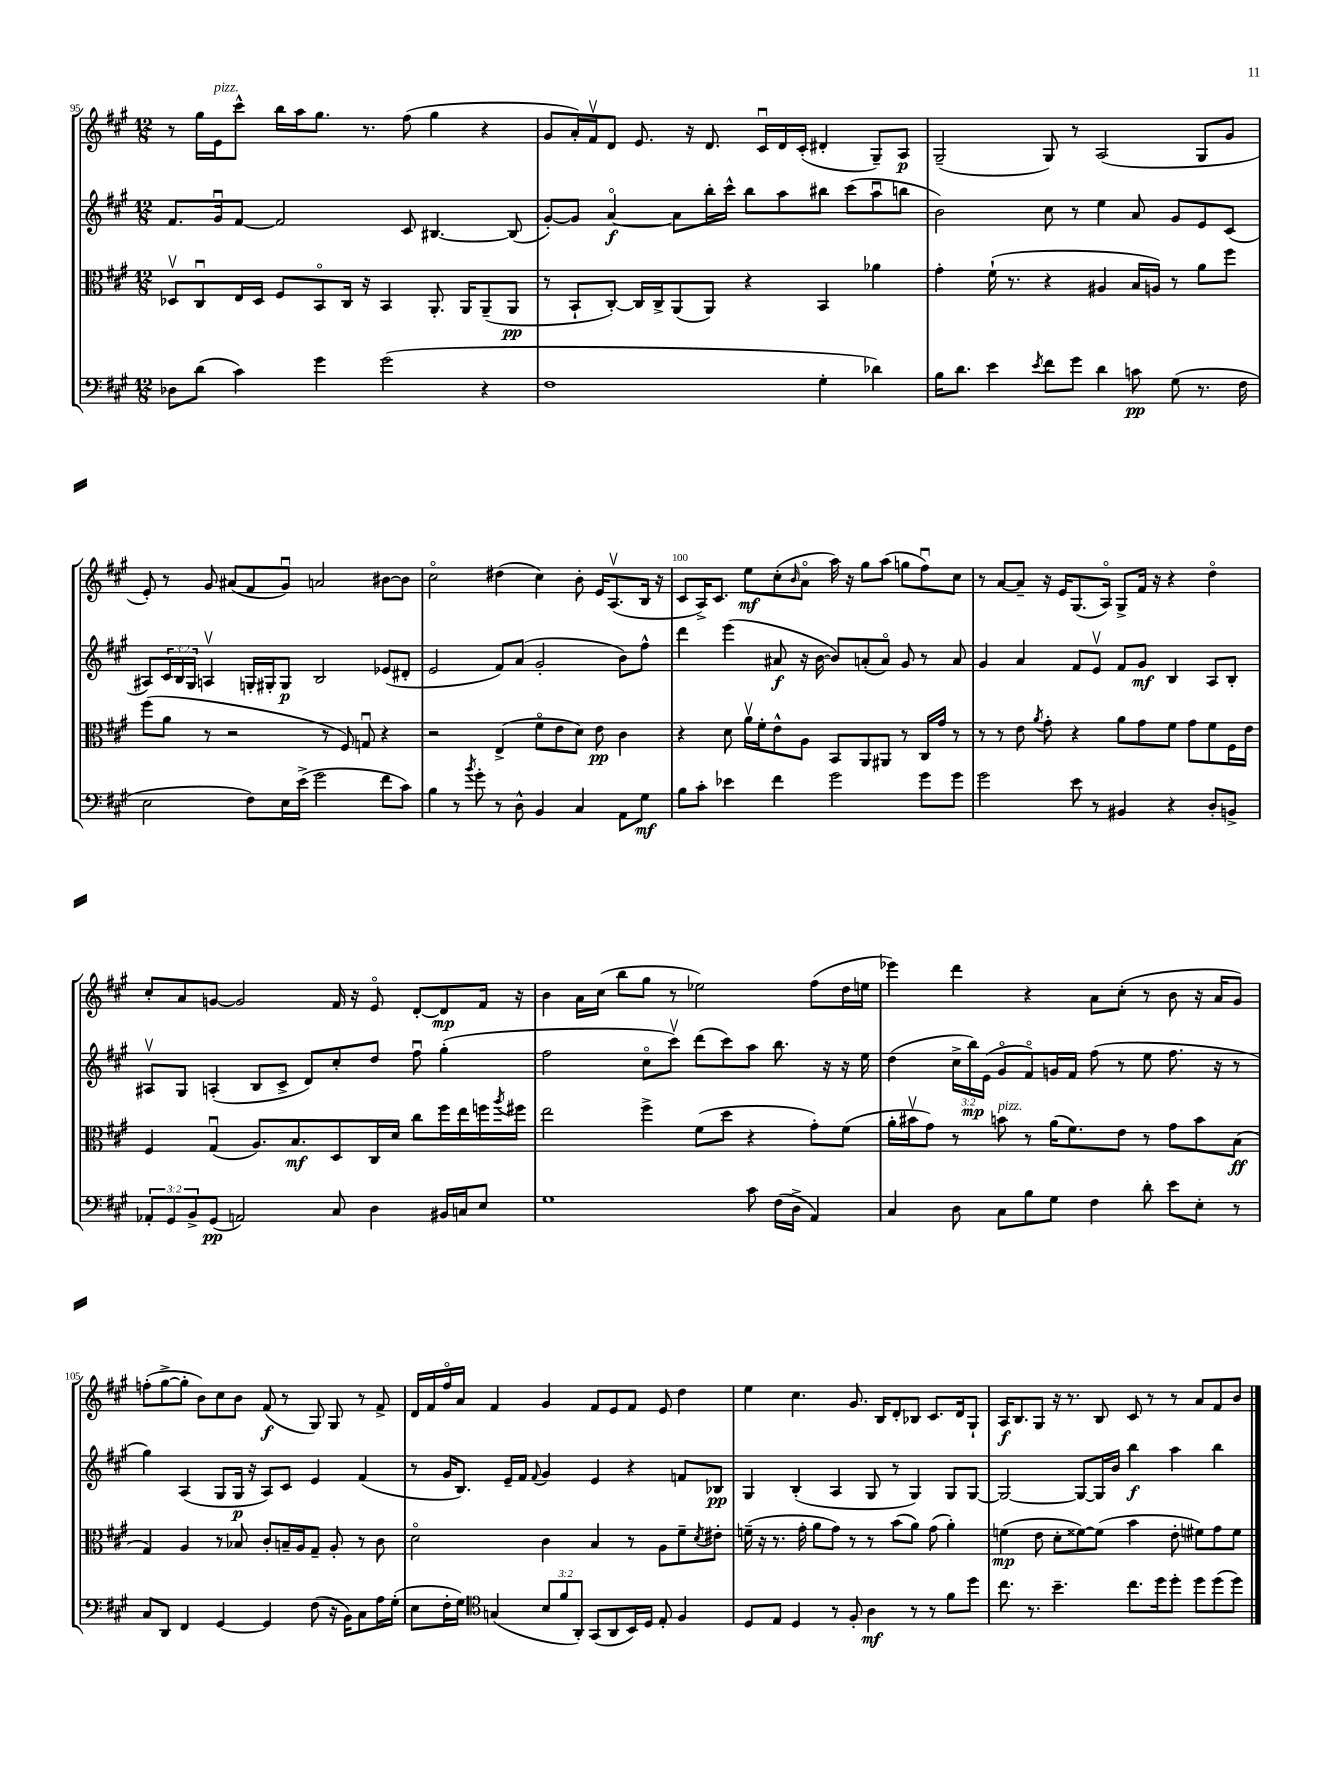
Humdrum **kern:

**kern	**kern	**kern	**kern
*staff4	*staff3	*staff2	*staff1
*clefF4	*clefC3	*clefG2	*clefG2
*k[f#c#g#]	*k[f#c#g#]	*k[f#c#g#]	*k[f#c#g#]
*M12/8	*M12/8	*M12/8	*M12/8
8D-\L	8D-v/L	8.f#/L	8r
(8d\J	8C#u/	.	16gg#\LL
.	.	16g#u/k	16e\J
4c#\)	16E/L	[8f#/J	8ccc#^^\J
.	16D-/JJ	.	.
.	8F#/L	2f#/]	16bb\LL
.	.	.	16aa\J
4g#\	8BBo/	.	8.gg#\J
.	16C#/Jk	.	.
.	16r	.	8.r
(2g#\	4BB/	.	.
.	.	8c#/	(8ff#\
.	8.AA'/	[4.B#/	4gg#\
.	16AA/LK	.	.
4r	(8AA~/	.	4r
.	8AA/J	(8B#/]	.
=	=	=	=
1F#	8r	[8g#'/L)	8g#/L
.	8BB`/L	8g#/]J	16a'/L)
.	.	.	16f#v/J
.	[8C#'/J)	[4ao/	8d/J
.	16C#/]LL	.	8.e/
.	16C#^/J	.	.
.	(8AA/	8a\]L	.
.	.	.	16r
.	8AA/J)	16bb'\L	8.d/
.	.	16ccc#^^\JJ	.
.	4r	8bb\L	.
.	.	.	16c#u/LL
.	.	8aa\	16d/
.	.	.	(16c#'/JJ
4G#'\	4BB/	8bb#\J	4d#'/
.	.	(8ccc#\L	.
4d-\)	4a-\	8aau\	8G#~/L)
.	.	8bb\J	8A/J
=	=	=	=
16B\LK	4g#'\	2b\)	(2G#~/
8.d\J	.	.	.
4e\	(16f#`\	.	.
.	8.r	.	.
8qe/	.	.	.
8f#\L	4r	8cc#\	8G#/)
8g#\J	.	8r	8r
4d\	4A#/	4ee\	(2A/
8c\	16B/LL	8a/	.
.	16A/JJ)	.	.
(8G#\	8r	8g#/L	.
8.r	8a\L	8e/	8G#/L
.	8ff#\J	(8c#/J	8g#/J
16F#\	.	.	.
=	=	=	=
2E\	(8ff#\L	8A#/L)	8e'/)
.	8a\J	24c#/L	8r
.	.	24B/	.
.	.	24G#/JJ	.
.	8r	4Av/	8g#/
.	2r	.	(8a#/L
8F#\L)	.	16G'/LL	8f#/
.	.	16G#'/J	.
16E\L	.	8G#/J	8g#u/J)
(16e^\JJ	.	.	.
2g#\	.	2B/	2a/
.	8r	.	.
.	8F#/)	.	.
.	8Gu/	.	.
8f#\L	4r	(8e-/L	[8b#\L
8c#\J)	.	8d#'/J	8b#\]J
=	=	=	=
4B\	2r	2e/	2cc#o\
8r	.	.	.
8qb/	.	.	.
8g#'\	.	.	.
8r	(4E^/	8f#/L)	(4dd#\
8D^^\	.	(8a/J	.
4BB/	8f#o\L	2g#'/	4cc#\)
.	8e\	.	.
4C#/	8d\J)	.	8b'\
.	8e\	.	16e/LK
.	.	.	(8.Av/
8AA\L	4c#\	8b\L)	.
8G#\J	.	8ff#^^\J	16B/Jk
.	.	.	16r
=	=	=	=
8B\L	4r	4ddd\	8c#/L
8c#'\J	.	.	16A^/K)
.	.	.	8.c#/J
4e-\	8d\	(4eee\	.
.	16av\LL	.	8ee\L
.	16f#'\J	.	.
4f#\	8e^^\	8a#/	(8cc#'\
.	.	.	16qqb/
.	8A\J	16r	8ao\J
.	.	[16b\	.
2g#\	8BB/L	8b/]L)	16aa\)
.	.	.	16r
.	8AA/	(8a'/	8gg#\L
.	8AA#/J	8ao/J)	(8aa\J
.	8r	8g#/	8gg\L
8g#\L	16C#/LL	8r	8ff#u\)
.	16g#/JJ	.	.
8g#\J	8r	8a/	8cc#\J
=	=	=	=
2g#\	8r	4g#/	8r
.	8r	.	[8a/L
.	8e\	4a/	8a~/]J
.	8qa/	.	.
.	8g#'\	.	16r
.	.	.	16e/LK
8e\	4r	8f#/L	(8.G#/
8r	.	8ev/J	.
.	.	.	16Ao/Jk)
4BB#/	8a\L	8f#/L	8G#^/L
.	8g#\	8g#/J	16f#/Jk
.	.	.	16r
4r	8f#\J	4B/	4r
.	8g#\L	.	.
8D'/L	8f#\	8A/L	4ddo\
8BB^/J	16F#\L	8B'/J	.
.	16e\JJ	.	.
=	=	=	=
12AA-'/L	4F#/	8A#v/L	8cc#'/L
12GG#/	.	.	.
.	.	8G#/J	8a/
12BB^/	.	.	.
(8GG#/J	(4G#u/	(4A'/	[8g/J
2AA/)	.	.	2g/]
.	8.A/L)	8B/L	.
.	.	8c#^/J	.
.	8.B/	.	.
.	.	8d/L)	.
8C#/	8D/	8cc#'/	16f#/
.	.	.	16r
4D\	16C#/L	8dd/J	8eo/
.	16d/JJ	.	.
.	8cc#\L	8ff#u\	[8d'/L
16BB#/LL	16ff#\L	(4gg#'\	8d/]
16C/J	16ee\	.	.
8E/J	16ff\	.	16f#/Jk
.	8qaa/	.	.
.	16ff#\JJ	.	16r
=	=	=	=
1G#	2ee\	2ff#\	4b\
.	.	.	16a\LL
.	.	.	(16cc#\JJ
.	.	.	8bb\L
.	4ff#^\	8cc#o\L	8gg#\J
.	.	8ccc#v\J)	8r
.	(8f#\L	(8ddd\L	2ee-\)
.	8dd\J	8ccc#\)	.
8c#\	4r	8aa\J	.
(16F#\LL	.	8.bb\	.
16D^\JJ	.	.	.
4AA/)	8g#'\L)	.	(8ff#\L
.	.	16r	.
.	(8f#\J	16r	16dd\L
.	.	16ee\	16ee\JJ
=	=	=	=
4C#/	16a'\LL	(4dd\	4eee-\)
.	16b#v\J	.	.
.	8g#\J)	.	.
8D\	8r	24cc#^\LL	4ddd\
.	.	24bb\)	.
.	.	(24e\JJ	.
8C#\L	8b\	8g#o/L	.
8B\	8r	8f#o/)	4r
8G#\J	(16a\LK	16g/L	.
.	8.f#\)	16f#/JJ	.
4F#\	.	(8ff#\	8a\L
.	8e\J	8r	(8cc#'\J
8d'\	8r	8ee\	8r
8e\L	8g#\L	8.ff#\	8b\
8E'\J	8b\	.	16r
.	.	16r	16a/LK
8r	(8B\J	8r	8g#/J)
=	=	=	=
8C#/L	4G#/)	4gg#\)	(8ff'\L
8DD/J	.	.	[8gg#^\
4FF#/	4A/	(4A/	8gg#'\]J
.	.	.	8b\L)
[4GG#/	8r	8G#/L	8cc#\
.	8B-/	16G#/Jk	8b\J
.	.	16r	.
4GG#/]	8c#'/L	8A/L)	(8f#/
.	16B~/L	8c#/J	8r
.	16A/J	.	.
(8F#\	8G#~/J	4e/	8G#/)
16r	8A'/	.	8G#/
16BB\LK)	.	.	.
8C#\	8r	(4f#/	8r
16A\L	8c#\	.	8f#^/
(16G#'\JJ	.	.	.
=	=	=	=
8E\L	2do\	8r	16d/LL
.	.	.	16f#/
16F#'\L	.	16g#/LK	16ff#o/
16G#\JJ)	.	8.B/J)	16a/JJ
*clefC4	*	*	*
(4G/	.	.	4f#/
.	.	16e~/LL	.
.	.	16f#/JJ	.
.	.	8qqf#/	.
12B/L	4c#\	4g#/	4g#/
12f#/	.	.	.
12AA'/J)	.	.	.
(8GG#/L	4B/	4e/	8f#/L
8AA/	.	.	8e/
16BB/L)	8r	4r	8f#/J
16D/JJ	.	.	.
8E'/	8A\L	.	8e/
4F#/	8f#~\	8f/L	4dd\
.	8qd/	.	.
.	8e#'\J	8B-/J	.
=	=	=	=
8D/L	(16f~\	4G#/	4ee\
.	16r	.	.
8E/J	8.r	.	.
4D/	.	(4B'/	4.cc#\
.	16g#'\	.	.
.	8a\L	.	.
8r	8g#\J)	4A/	.
8F#'/	8r	.	8.g#/
4A\	8r	8G#/	.
.	.	.	16B/LK
.	(8b\L	8r	8d'/
8r	8a\J)	4G#/)	8B-/J
8r	(8g#\	.	8.c#/L
8f#\L	4a'\)	8G#/L	.
.	.	.	16d/k
8dd\J	.	[8G#/J	8G#`/J
=	=	=	=
8.cc#\	(4f\	2G#/_	16A/LK
.	.	.	8.B/
8.r	.	.	.
.	8e\	.	8G#/J
4.b~\	8d'\L	.	16r
.	.	.	8.r
.	[8f##\)	8G#/_L	.
.	(8f##\]J	16G#/]L	8B/
.	.	16b/JJ	.
8.cc#\L	4b\	4bb\	8c#/
.	.	.	8r
16dd\k	.	.	.
8dd'\J	8e'\	4aa\	8r
8dd\L	8f#\L)	.	8a/L
(8dd\	8g#\	4bb\	8f#/
8dd\J)	8f#\J	.	8b/J
==	==	==	==
*-	*-	*-	*-
